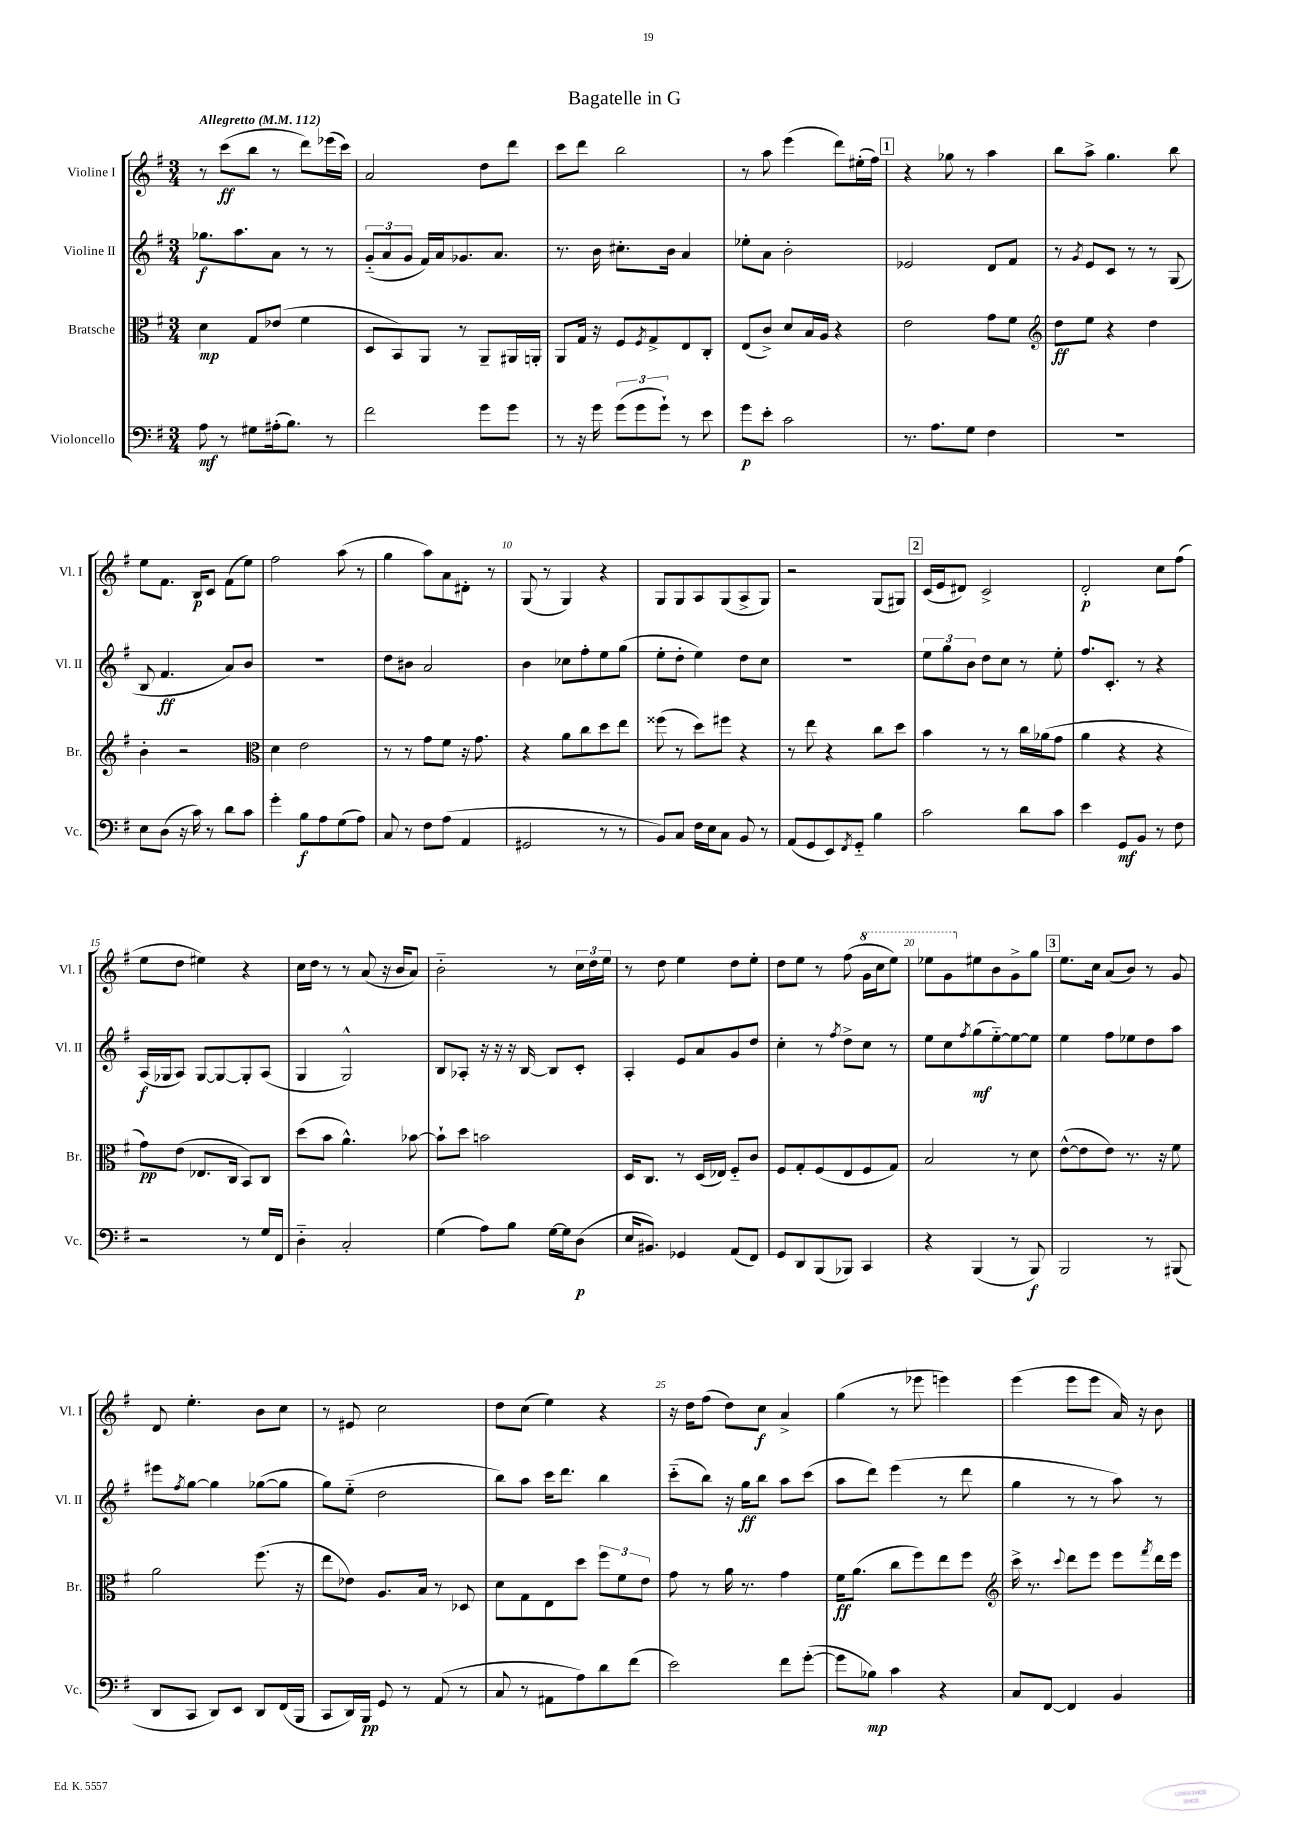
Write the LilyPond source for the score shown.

\header { title = "Bagatelle in G" }
<<
\new StaffGroup <<
\new Staff = "s0" \with { instrumentName = "Violine I" shortInstrumentName = "Vl. I" } {
    \clef treble \key g \major \numericTimeSignature \time 3/4 \tempo "Allegretto" 4 = 112
    r8 c'''8\ff( b''8 r8 d'''8) ees'''16( c'''16) |
    a'2 d''8 d'''8 |
    c'''8 d'''8 b''2 |
    r8 a''8 e'''4( d'''8) eis''16-.( fis''16) |
    \mark \markup { \box "1" } r4 ges''8 r8 a''4 |
    b''8 a''8-> g''4. b''8 |
    e''8 fis'8. b16\p c'8 fis'8( e''8) |
    fis''2 a''8( r8 |
    g''4 a''8) a'8 dis'8-. r8 |
    g8( r8 g4) r4 |
    g8 g8 a8 g8( a8-> g8) |
    r2 g8( gis8) |
    \mark \markup { \box "2" } c'16( e'16 dis'8) c'2-> |
    d'2-.\p c''8 fis''8( |
    e''8 d''8 eis''4) r4 |
    c''16 d''16 r8 r8 a'8( r16 b'16 a'8) |
    b'2-_ r8 \tuplet 3/2 { c''16 d''16 e''16 } |
    r8 d''8 e''4 d''8 e''8-. |
    d''8 e''8 r8 fis''8( \ottava #1 g''16 c'''16 e'''8) |
    ees'''8 g''8 \ottava #0 eis''8 b'8 g'8-> g''8 |
    \mark \markup { \box "3" } e''8. c''16 a'8( b'8) r8 g'8 |
    d'8 e''4.-. b'8 c''8 |
    r8 eis'8 c''2 |
    d''8 c''8( e''4) r4 |
    r16 d''16 fis''8( d''8) c''8\f a'4-> |
    g''4( r8 ees'''8 e'''4) |
    e'''4( e'''8 e'''8 a'16) r16 b'8 \bar "|." |
}
\new Staff = "s1" \with { instrumentName = "Violine II" shortInstrumentName = "Vl. II" } {
    \clef treble \key g \major \numericTimeSignature \time 3/4
    ges''8.\f a''8. a'8 r8 r8 |
    \tuplet 3/2 { g'8-_( a'8 g'8 } fis'16) a'16 ges'8. a'8. |
    r8. b'16 cis''8.-. b'16 a'4 |
    ees''8-. a'8 b'2-. |
    \mark \markup { \box "1" } ees'2 d'8 fis'8 |
    r8 \acciaccatura { g'8 } e'8 c'8 r8 r8 g8( |
    b8 fis'4.\ff a'8) b'8 |
    R2. |
    d''8 bis'8 a'2 |
    b'4 ces''8 fis''8-. e''8 g''8( |
    e''8-. d''8-. e''4) d''8 c''8 |
    R2. |
    \mark \markup { \box "2" } \tuplet 3/2 { e''8 g''8 b'8 } d''8 c''8 r8 e''8-. |
    fis''8. c'8.-. r8 r4 |
    a16\f( ges16 a8) ges8~ ges8~ ges8-. a8( |
    g4 g2-^) |
    b8 aes8-. r16 r16 r16 b16~ b8 c'8-. |
    a4-. e'8 a'8 g'8 d''8 |
    c''4-. r8 \acciaccatura { fis''8 } d''8-> c''8 r8 |
    e''8 c''8 \acciaccatura { fis''8 } g''8\mf( e''8~-_) e''8~ e''8 |
    \mark \markup { \box "3" } e''4 fis''8 ees''8 d''8 a''8 |
    eis'''8 \acciaccatura { fis''8 } g''8~ g''4 ges''8~( ges''8 |
    g''8) e''8-_( d''2 |
    b''8) a''8 c'''16 d'''8. b''4 |
    c'''8-_( b''8) r16 g''16\ff b''8 a''8 c'''8( |
    a''8 d'''8) e'''4( r8 d'''8 |
    g''4 r8 r8 a''8) r8 \bar "|." |
}
\new Staff = "s2" \with { instrumentName = "Bratsche" shortInstrumentName = "Br." } {
    \clef alto \key g \major \numericTimeSignature \time 3/4
    d'4\mp g8 ees'8( fis'4 |
    d8 b,8) a,8 r8 a,8-- ais,16 a,16-. |
    a,8 g16 r16 fis8 \acciaccatura { fis8 } g8-> e8 c8-. |
    e8( c'8->) d'8 b16 a16 r4 |
    \mark \markup { \box "1" } e'2 g'8 fis'8 |
    \clef treble d''8\ff e''8 r4 d''4 |
    b'4-. r2 |
    \clef alto d'4 e'2 |
    r8 r8 g'8 fis'8 r16 g'8. |
    r4 a'8 c''8 d''8 e''8 |
    fisis''8( r8 d''8) fis''8 r4 |
    r8 e''8 r4 c''8 d''8 |
    \mark \markup { \box "2" } b'4 r8 r8 c''16 aes'16( g'8 |
    a'4 r4 r4 |
    g'8\pp) e'8( ees8. c16 b,8) c8 |
    d''8( b'8 a'4.-^) bes'8~ |
    bes'8-! d''8 b'2 |
    d16 c8. r8 d16( ees16) fis8-_ c'8 |
    fis8 g8-. fis8( e8 fis8 g8) |
    b2 r8 d'8 |
    \mark \markup { \box "3" } e'8~-^( e'8 e'8) r8. r16 fis'8 |
    a'2 fis''8.( r16 |
    e''8 ees'8) a8. b16 r8 des8 |
    d'8 g8 e8 d''8 \tuplet 3/2 { fis''8 fis'8 e'8 } |
    g'8 r8 a'16 r8. g'4 |
    fis'16\ff a'8.( c''8 fis''8) e''8 fis''8 |
    \clef treble c'''16-> r8. \appoggiatura { c'''8 } d'''8 e'''8 e'''8 \acciaccatura { fis'''8 } d'''16 e'''16 \bar "|." |
}
\new Staff = "s3" \with { instrumentName = "Violoncello" shortInstrumentName = "Vc." } {
    \clef bass \key g \major \numericTimeSignature \time 3/4
    a8\mf r8 gis8 ais16-.( b8.) r8 |
    fis'2 g'8 g'8 |
    r8 r16 g'16 \tuplet 3/2 { g'8( g'8 g'8-!) } r8 e'8 |
    g'8\p e'8-. c'2 |
    \mark \markup { \box "1" } r8. a8. g8 fis4 |
    R2. |
    e8 d8( r16 c'16) r8 d'8 c'8 |
    g'4-. b8\f a8 g8( a8) |
    c8 r8 fis8 a8( a,4 |
    gis,2 r8 r8 |
    b,8) c8 fis16 e16 c8 b,8 r8 |
    a,8( g,8 e,8) \acciaccatura { fis,8 } g,8-_ b4 |
    \mark \markup { \box "2" } c'2 d'8 c'8 |
    e'4 g,8\mf b,8 r8 fis8 |
    r2 r8 g16 fis,16 |
    d4-_ c2-. |
    g4( a8) b8 g16~ g16 d8\p( |
    e16 bis,8.) ges,4 a,8( fis,8) |
    g,8 d,8 b,,8( bes,,8) c,4 |
    r4 b,,4( r8 b,,8\f) |
    \mark \markup { \box "3" } b,,2 r8 bis,,8( |
    d,8 c,8 d,8) e,8 d,8 fis,16( b,,16 |
    c,8 d,16) b,,16\pp g,8 r8 a,8( r8 |
    c8 r8 ais,8 a8) d'8 fis'8( |
    e'2) fis'8 g'8~-.( |
    g'8 bes8\mp) c'4 r4 |
    c8 fis,8~ fis,4 b,4 \bar "|." |
}
>>
>>
\layout { \context { \Score \override BarNumber.break-visibility = ##(#f #t #t) barNumberVisibility = #(every-nth-bar-number-visible 5) } }
